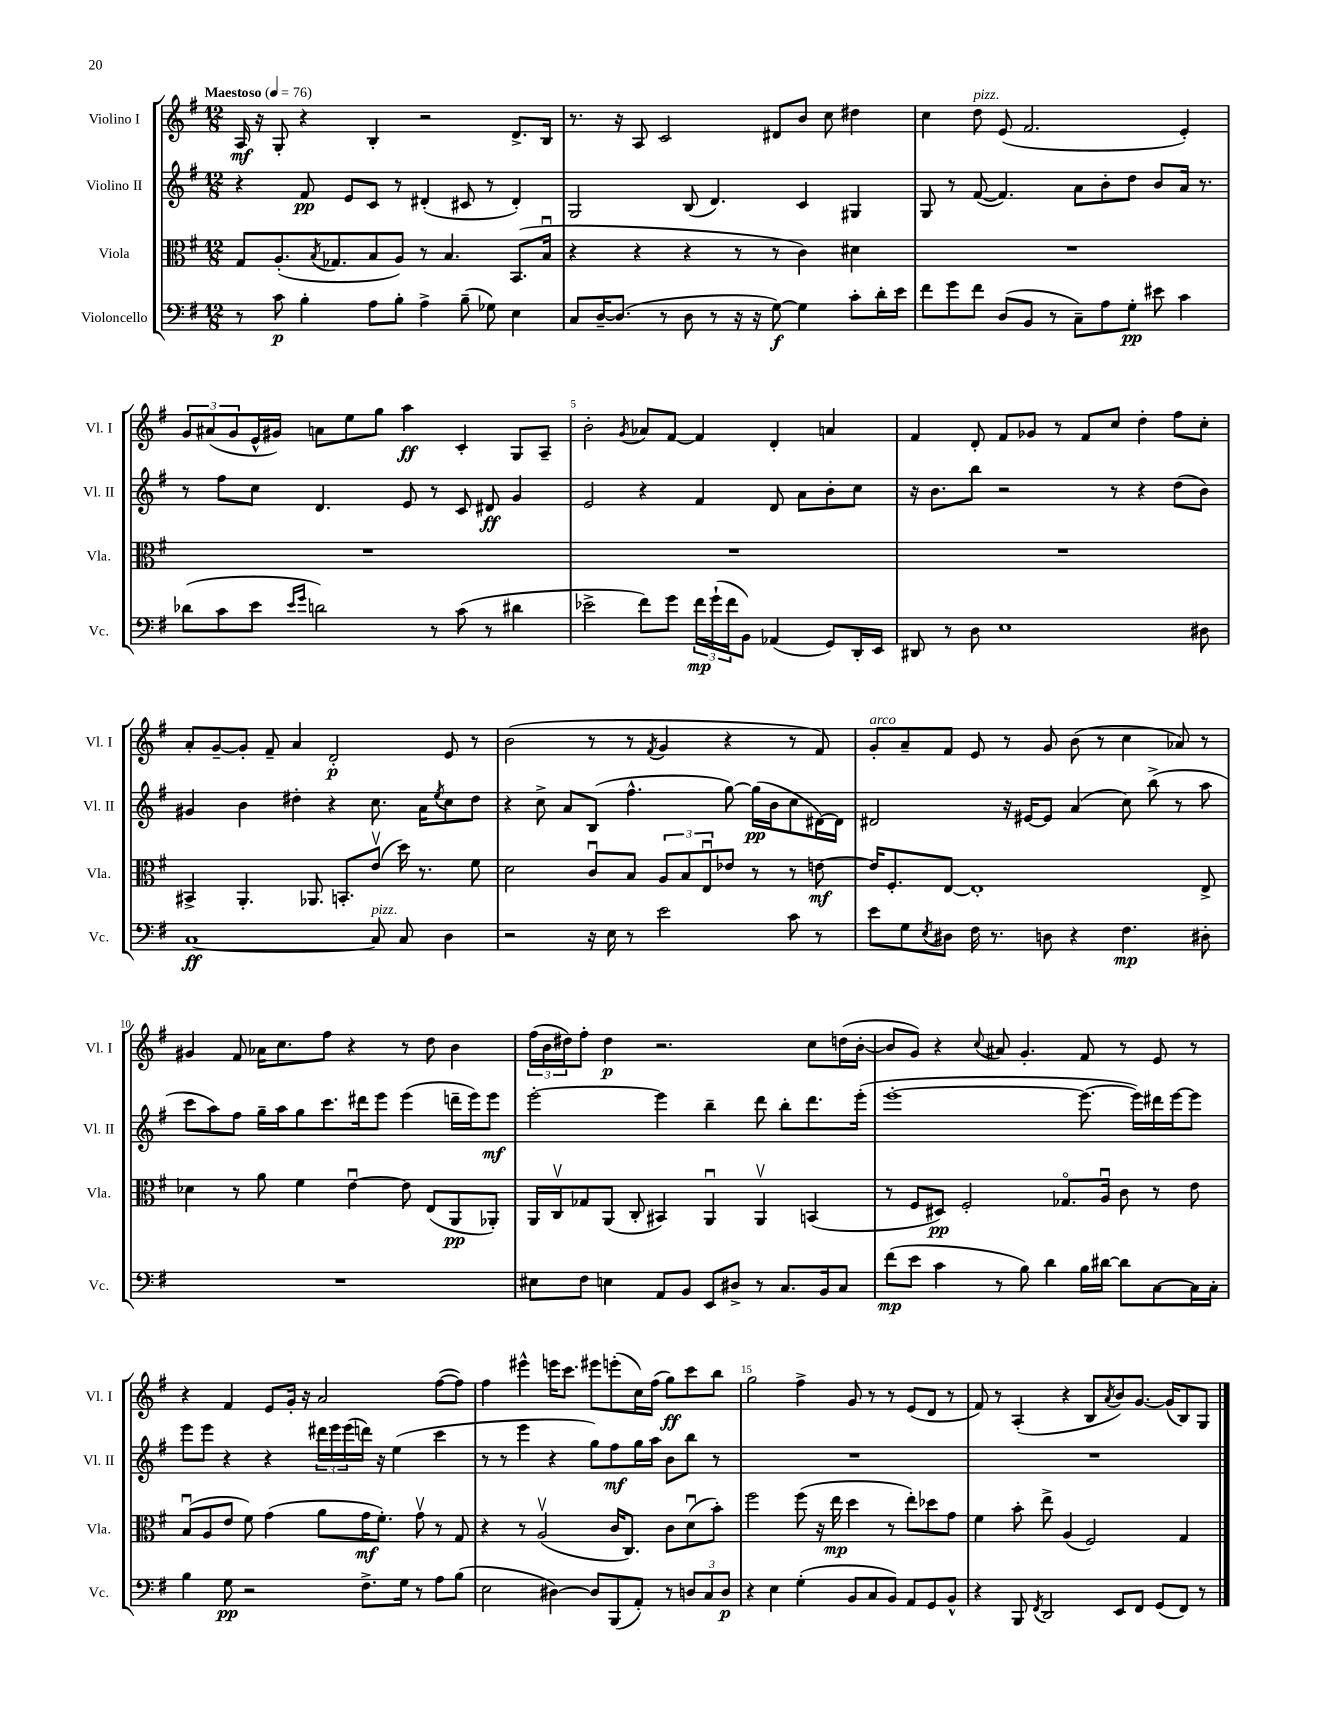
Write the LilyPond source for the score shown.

<<
\new StaffGroup <<
\new Staff = "s0" \with { instrumentName = "Violino I" shortInstrumentName = "Vl. I" } {
    \clef treble \key g \major \numericTimeSignature \time 12/8 \tempo "Maestoso" 4 = 76
    a16\mf r16 g8-. r4 b4-. r2 d'8.-> b16 |
    r8. r16 a8 c'2 dis'8 b'8 c''8 dis''4 |
    c''4 d''8^\markup { \italic "pizz." } e'8( fis'2. e'4-.) |
    \tuplet 3/2 { g'8 ais'8( g'8 } e'16-^ gis'16) a'8 e''8 g''8 a''4\ff c'4-. g8 a8-- |
    b'2-. \acciaccatura { g'8 } aes'8 fis'8~ fis'4 d'4-. a'4 |
    fis'4 d'8-. fis'8 ges'8 r8 fis'8 c''8 d''4-. fis''8 c''8-. |
    a'8-. g'8~-- g'8-. fis'8-- a'4 d'2-.\p e'8 r8 |
    b'2( r8 r8 \acciaccatura { fis'8 } g'4 r4 r8 fis'8) |
    g'8-.^\markup { \italic "arco" } a'8-- fis'8 e'8 r8 g'8 b'8( r8 c''4 aes'8) r8 |
    gis'4 fis'8 aes'16 c''8. fis''8 r4 r8 d''8 b'4 |
    \tuplet 3/2 { fis''16( b'16 dis''16) } fis''8-. dis''4\p r2. c''8 d''16( b'16~-. |
    b'8 g'8) r4 \appoggiatura { c''8 } ais'8 g'4.-. fis'8 r8 e'8 r8 |
    r4 fis'4 e'8 g'16-. r16 a'2 fis''8~( fis''8) |
    fis''4 eis'''4-^ e'''16 c'''8. eis'''8 e'''8-.( c''16) fis''16( g''8\ff) c'''8 b''8 |
    g''2 fis''4-> g'8 r8 r8 e'8( d'8 r8 |
    fis'8) r8 a4-.( r4 b8 \acciaccatura { a'8 } b'8) g'8.~ g'16( b8) g8 \bar "|." |
}
\new Staff = "s1" \with { instrumentName = "Violino II" shortInstrumentName = "Vl. II" } {
    \clef treble \key g \major \numericTimeSignature \time 12/8
    r4 fis'8\pp e'8 c'8 r8 dis'4-.( cis'8 r8 dis'4-.) |
    g2 b8( d'4.) c'4 gis4 |
    g8 r8 fis'8~( fis'4.) a'8 b'8-. d''8 b'8 a'16 r8. |
    r8 fis''8 c''8 d'4. e'8 r8 c'8 dis'8\ff g'4 |
    e'2 r4 fis'4 d'8 a'8 b'8-. c''8 |
    r16 b'8. b''8 r2 r8 r4 d''8( b'8) |
    gis'4 b'4 dis''4-. r4 c''8. a'16 \acciaccatura { e''8 } c''8 dis''8 |
    r4 c''8-> a'8 b8( fis''4.-^ g''8~) g''16\pp( b'16 c''8 dis'16~) dis'16 |
    dis'2 r16 eis'16~ eis'8 a'4( c''8) b''8->( r8 a''8 |
    c'''8 a''8) fis''8 g''16-- a''16 g''8 c'''8. dis'''16 e'''8 e'''4( d'''16-- e'''16) e'''8\mf |
    e'''2~-. e'''4 b''4-- d'''8 b''8-. d'''8. e'''16-.( |
    e'''1~-. e'''8.~ e'''16) dis'''16 e'''16~ e'''8 |
    e'''8 e'''8 r4 r4 \tuplet 3/2 { dis'''16 e'''16 e'''16( } d'''16) r16 e''4( c'''4 |
    r8 r8 e'''4 r4 g''8) fis''8\mf g''16 a''16 b'8 b''8 r8 |
    R1. |
    R1. \bar "|." |
}
\new Staff = "s2" \with { instrumentName = "Viola" shortInstrumentName = "Vla." } {
    \clef alto \key g \major \numericTimeSignature \time 12/8
    g8 a8.-.( \acciaccatura { b8 } ges8. b8 a8) r8 b4. b,8.( b16\downbow |
    r4 r4 r4 r8 r8 c'4) dis'4 |
    R1. |
    R1. |
    R1. |
    R1. |
    bis,4-> a,4.-. aes,8. b,8.-. e'8\upbow( d''16) r8. fis'8 |
    d'2 c'8\downbow b8 \tuplet 3/2 { a8 b8 e8\downbow } ees'8 r8 r8 e'8~\mf |
    e'16 fis8.-. e8~ e1-. e8-> |
    des'4 r8 a'8 fis'4 e'4~\downbow e'8 e8( a,8\pp aes,8-.) |
    a,16 c16\upbow ges8 a,8( c8-. bis,4) a,4\downbow a,4\upbow b,4( |
    r8 fis8 dis8\pp) fis2-. ges8.\flageolet a16\downbow c'8 r8 e'8 |
    b8\downbow( a8 e'8 fis'8) g'4( a'8 g'16\mf fis'8.-.) g'8\upbow r8 g8 |
    r4 r8 a2\upbow( c'16 c8.) c'8 d'8\downbow( b'8-.) |
    fis''2 fis''8( r16 e''16\mp d''4 r8 e''8-.) des''8 g'8 |
    fis'4 b'8-. e''8-> a4( fis2) g4 \bar "|." |
}
\new Staff = "s3" \with { instrumentName = "Violoncello" shortInstrumentName = "Vc." } {
    \clef bass \key g \major \numericTimeSignature \time 12/8
    r8 c'8\p b4-. a8 b8-. a4-> b8--( ges8) e4 |
    c8 d16~-- d8.( r8 d8 r8 r16 r16 g8~\f) g4 c'8-. d'16-. e'16 |
    fis'8 g'8 fis'8 d8( b,8 r8 c8--) a8 g8-.\pp eis'8 c'4 |
    des'8( c'8 e'8 \grace { e'16 g'16 } d'2) r8 c'8( r8 dis'4 |
    ees'2-> fis'8) g'8 \tuplet 3/2 { fis'16\mp g'16-!( fis'16 } b,8) aes,4( g,8) d,16-. e,16 |
    dis,8 r8 d8 e1 dis8 |
    c1~\ff c8^\markup { \italic "pizz." } c8 d4 |
    r2 r16 e16 r8 e'2 c'8 r8 |
    e'8 g8 \acciaccatura { e8 } dis8 fis16 r8. d8 r4 fis4.\mp dis8-. |
    R1. |
    eis8 fis8 e4 a,8 b,8 e,8 dis8-> r8 c8. b,16 c8 |
    fis'8\mp( e'8 c'4 r8 b8) d'4 b16 dis'16~ dis'8 c8~ c16 c16-. |
    b4 g8\pp r2 fis8.-> g16 r8 a8 b8( |
    e2 dis4~) dis8 b,,8( a,8-.) r8 \tuplet 3/2 { d8 c8 d8\p } |
    r4 e4 g4-.( b,8 c8 b,8) a,8 g,8 b,8-^ |
    r4 b,,8 \acciaccatura { fis,8 } d,2 e,8 fis,8 g,8( fis,8) r8 \bar "|." |
}
>>
>>
\layout { \context { \Score \override BarNumber.break-visibility = ##(#f #t #t) barNumberVisibility = #(every-nth-bar-number-visible 5) } }
